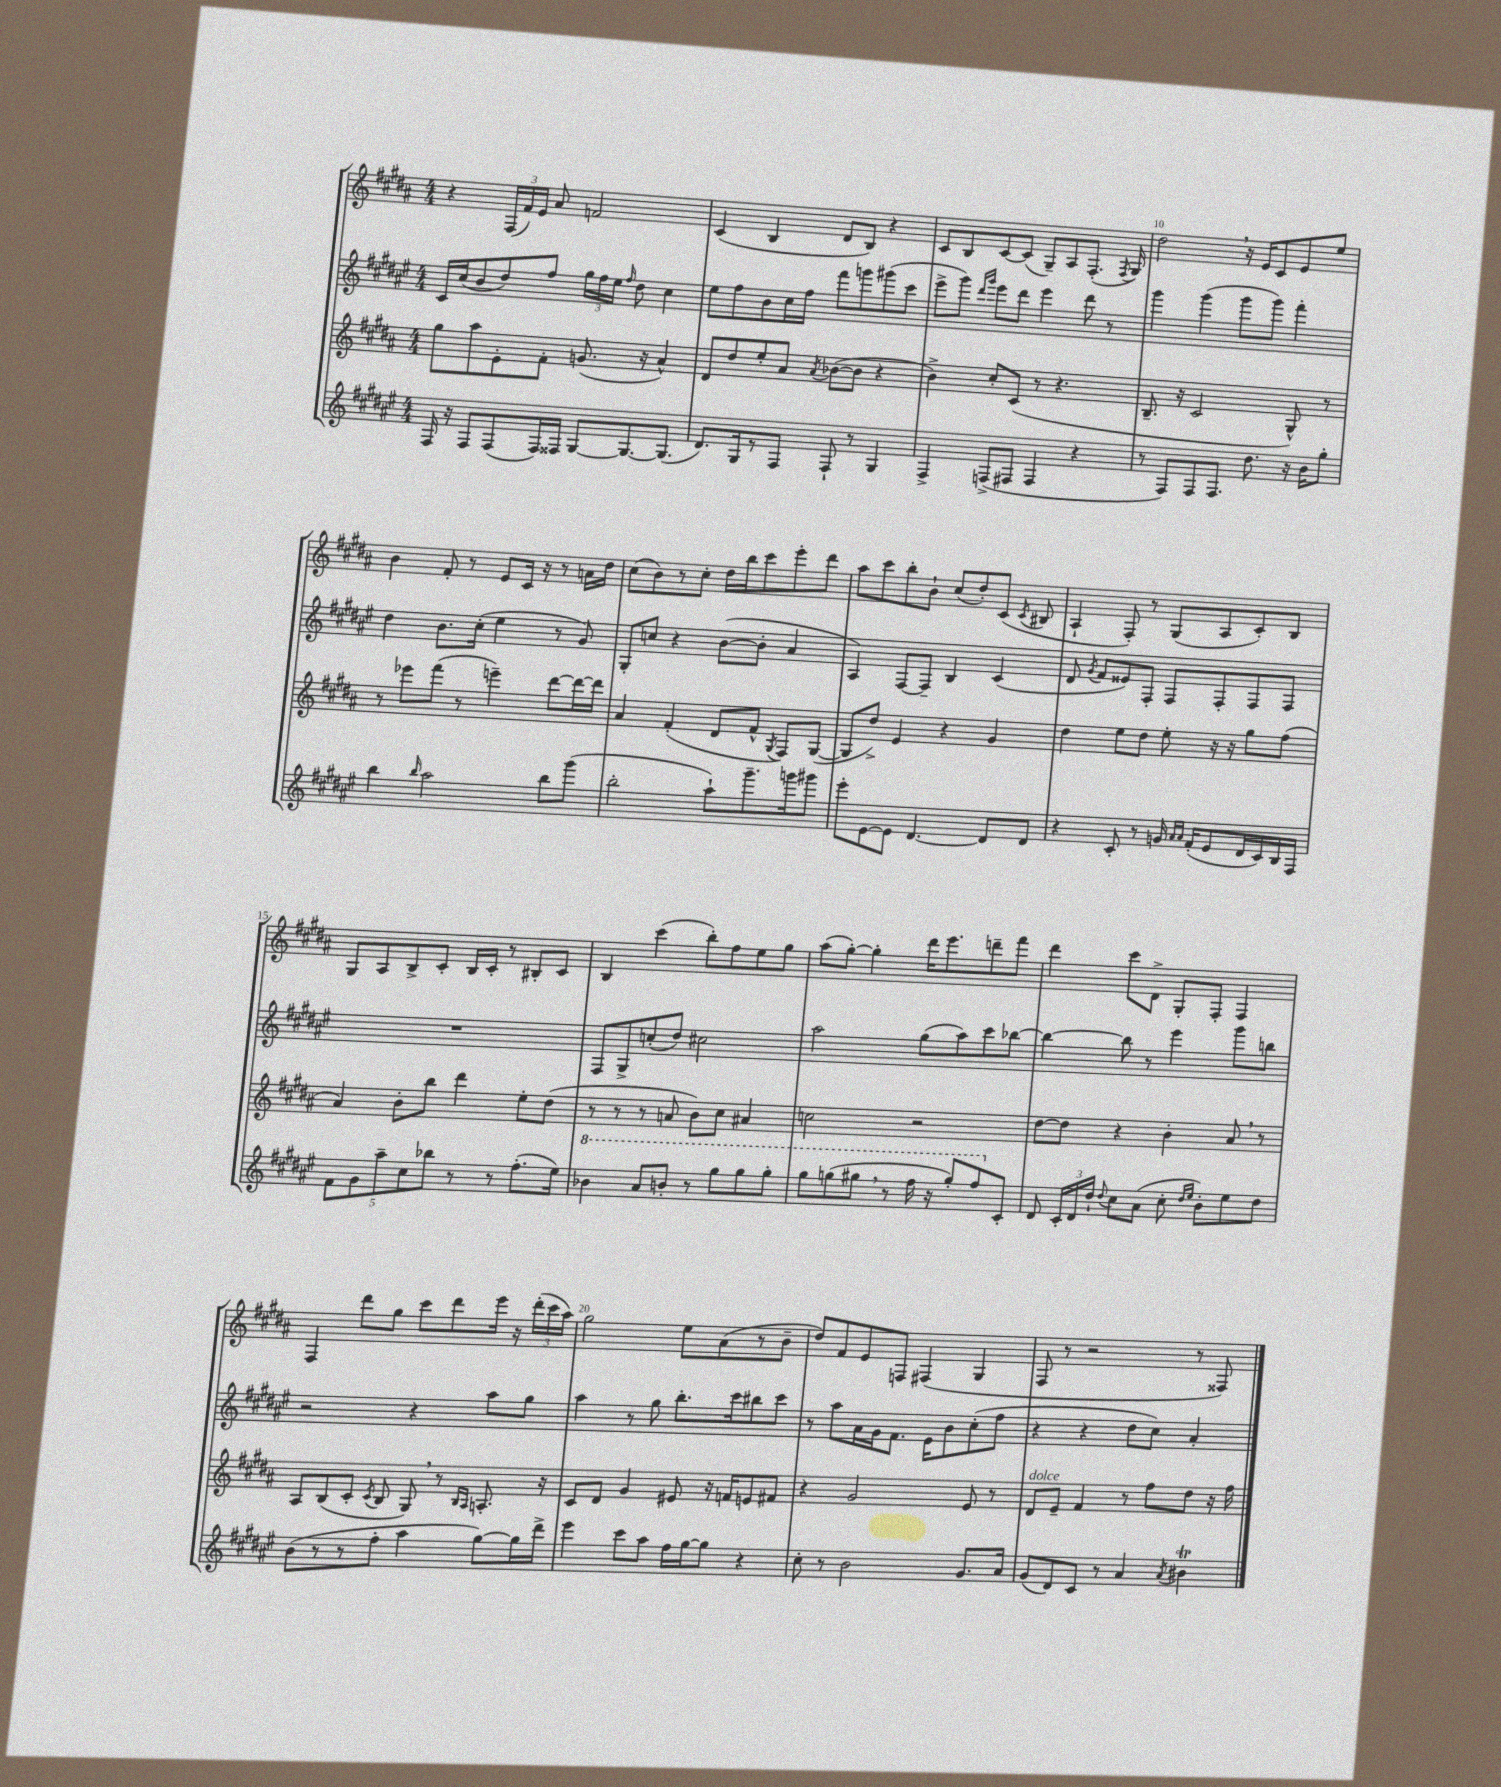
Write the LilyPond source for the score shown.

<<
\new StaffGroup <<
\new Staff = "s0" {
    \clef treble \key b \major \numericTimeSignature \time 4/4
    \autoBeamOff r4 \tuplet 3/2 { fis16[( fis'16) e'16] } ais'8 f'2 |
    cis'4( b4 dis'8[ b8]) r4 |
    cis'8[ b8 cis'8~ cis'8]( gis8[--) ais8 fis8.]-.( \acciaccatura { fis8 } gis16) |
    dis''2 \breathe r16 e'16[ cis'8 e'8 e''8] |
    b'4 fis'8-. r8 e'8[ cis'16] r16 r8 a'16[ dis''16] |
    cis''8[( b'8) r8 cis''8]-. dis''16[ b''16 cis'''8 e'''8-. dis'''8] |
    ais''8[ cis'''8 b''8-. b'8]-! cis''8[( dis''8-.) cis'8]( \acciaccatura { cis'8 } bis8 |
    ais4-! fis8-.) r8 gis8[( ais8 cis'8-.) b8] |
    gis8[ ais8 b8-> cis'8]-. b16[ cis'16]-. r8 bis8[-. cis'8] |
    b4 cis'''4( b''8[-.) fis''8 e''8 gis''8] |
    ais''8[( gis''8]~-.) gis''4-. dis'''16[ e'''8. d'''8-- fis'''8] |
    dis'''4 cis'''8[ dis'8]-> gis8[-. fis8]-. fis4 |
    fis4 dis'''8[ gis''8] cis'''8[ dis'''8 e'''16] r16 \tuplet 3/2 { dis'''16[-.( cis'''16 ais''16]) } |
    gis''2 e''8[ ais'8( r8 b'8]-- |
    dis''8[) fis'8 e'8 f8] fis4( gis4 |
    fis8 r8 r2 r8 fisis8) \bar "|." |
}
\new Staff = "s1" {
    \clef treble \key fis \major \numericTimeSignature \time 4/4
    \autoBeamOff cis'16[ cis''16( b'8 dis''8) fis''8] \tuplet 3/2 { gis''16[ fis''16 eis''16] } \grace { fis''16 } dis''8 cis''4 |
    eis''8[ fis''8 b'8 cis''16 fis''16] fis'''8[ g'''8 gis'''8( cis'''8] |
    eis'''8[-> gis'''8]) \grace { dis'''16[ gis'''16] } eis'''8[ dis'''8] eis'''4 dis'''8 r8 |
    gis'''4 gis'''4( gis'''8[ gis'''8]) fis'''4-. |
    dis''4 b'8.[ cis''16]-.( eis''4 r8 gis'8) |
    gis8[-. c''8] r4 b'8[~( b'8]-. ais'4 |
    ais4) fis8[~ fis8]-- b4 cis'4( |
    dis'8 \acciaccatura { gis'8 } fis'8[ eisis'8) fis8]-. fis8[ fis8-. fis8 fis8] |
    R1 |
    fis8[ gis8-> c''8-.( dis''8]) cis''2 |
    ais''2 gis''8[( ais''8) cis'''8 bes''8]~ |
    bes''4~ bes''8 r8 eis'''4 gis'''8[ b''8] |
    r2 r4 ais''8[ gis''8] |
    ais''4 r8 gis''8 b''8.[-. cis'''16 bis''8 cis'''8] |
    r8 ais''8[ ais'16 gis'16 fis'8.] eis'16[ b'8 cis''8-.( fis''8] |
    r4 r4 dis''8[ cis''8]) ais'4-. \bar "|." |
}
\new Staff = "s2" {
    \clef treble \key b \major \numericTimeSignature \time 4/4
    \autoBeamOff gis''8[ ais''8 e'8-. fis'8]-. g'8.( r16 ais'4-^) |
    dis'8[ dis''8 e''8-. ais'8] \acciaccatura { ais'8 } bes'8[~( bes'8] r4 |
    b'4->) cis''8[-. cis'8]( r8 r4. |
    b8.-- r16 cis'2 gis8-^) r8 |
    r8 ees'''8[ fis'''8]( r8 e'''4--) dis'''8[~ dis'''16~ dis'''16] |
    ais'4 fis'4-.( dis'8[ fis'8]-^ \acciaccatura { gis8 } fis8[) gis8]~( |
    gis8[ dis''8]->) e'4 r4 gis'4 |
    dis''4 e''8[ dis''8] e''8-. r16 r16 gis''8[ fis''8]( |
    ais'4) b'8[-. b''8] dis'''4 e''8[-. dis''8]( |
    r8 r8 r8 a'8 b'8[) cis''8] ais'4 |
    c''2 r2 |
    dis''8[~ dis''8] r4 b'4-. ais'8 \breathe r8 |
    ais8[ b8( cis'8]-. \acciaccatura { cis'8 } b8 gis8) \breathe r8 \grace { b16[ ais16] } a8.-. r16 |
    cis'8[ dis'8] gis'4 eis'8 r16 f'16[ e'8 fis'8] |
    r4 gis'2 e'8 r8 |
    dis'8[^\markup { \italic "dolce" } e'8]-- fis'4 r8 fis''8[ dis''8] r16 fis''16 \bar "|." |
}
\new Staff = "s3" {
    \clef treble \key fis \major \numericTimeSignature \time 4/4
    \autoBeamOff fis16 r16 fis8[ fis8( fis16) fisis16] gis8[~ gis8.~ gis8.]( |
    dis'8.[) gis16 r8 fis8] fis8-! r8 gis4 |
    fis4-> f8[->( fis8] fis4 r4 |
    r8 fis8[) fis8 fis8.] dis''8. r16 b'16[ gis''8]-. |
    b''4 \grace { b''16 } ais''2 b''8[ gis'''8]( |
    b''2-. ais''8[-!) gis'''8.-- g'''16 gis'''8] |
    eis'''8[-. eis'8~ eis'8] dis'4.~ dis'8[ dis'8] |
    r4 cis'8-. r8 g'16 \grace { ais'16[ ais'16] } fis'16[-.( eis'8 dis'16 cis'16) b16 fis16] |
    \tuplet 5/4 { fis'8[ gis'8 ais''8-- cis''8 bes''8] } r8 r8 fis''8.[-.( eis''16]) |
    \ottava #1 bes''4 ais''8[ b''8]-. r8 gis'''8[ gis'''8 gis'''8]-. |
    gis'''8[ g'''8( gis'''8] \breathe r8 fis'''16 r16 gis'''8[-.) fis'''8 \ottava #0 cis'8]-. |
    dis'8 \tuplet 3/2 { cis'16[-. dis'16 dis''16]-! } \appoggiatura { dis''8 } cis''8[ ais'8]( cis''8-. \grace { dis''16[ eis''16] } b'8[-.) eis''8 dis''8] |
    b'8[( r8 r8 fis''8]-. ais''4 gis''8[~) gis''16 dis'''16]-> |
    eis'''4 cis'''8[ ais''8] fis''16[ gis''16~ gis''8] r4 |
    cis''8-. r8 b'2 gis'8.[ ais'16] |
    gis'8[( dis'8) cis'8] r8 ais'4 \acciaccatura { ais'8 } bis'4\trill \bar "|." |
}
>>
>>
\layout { \context { \Score currentBarNumber = #7 \override BarNumber.break-visibility = ##(#f #t #t) barNumberVisibility = #(every-nth-bar-number-visible 5) } }
